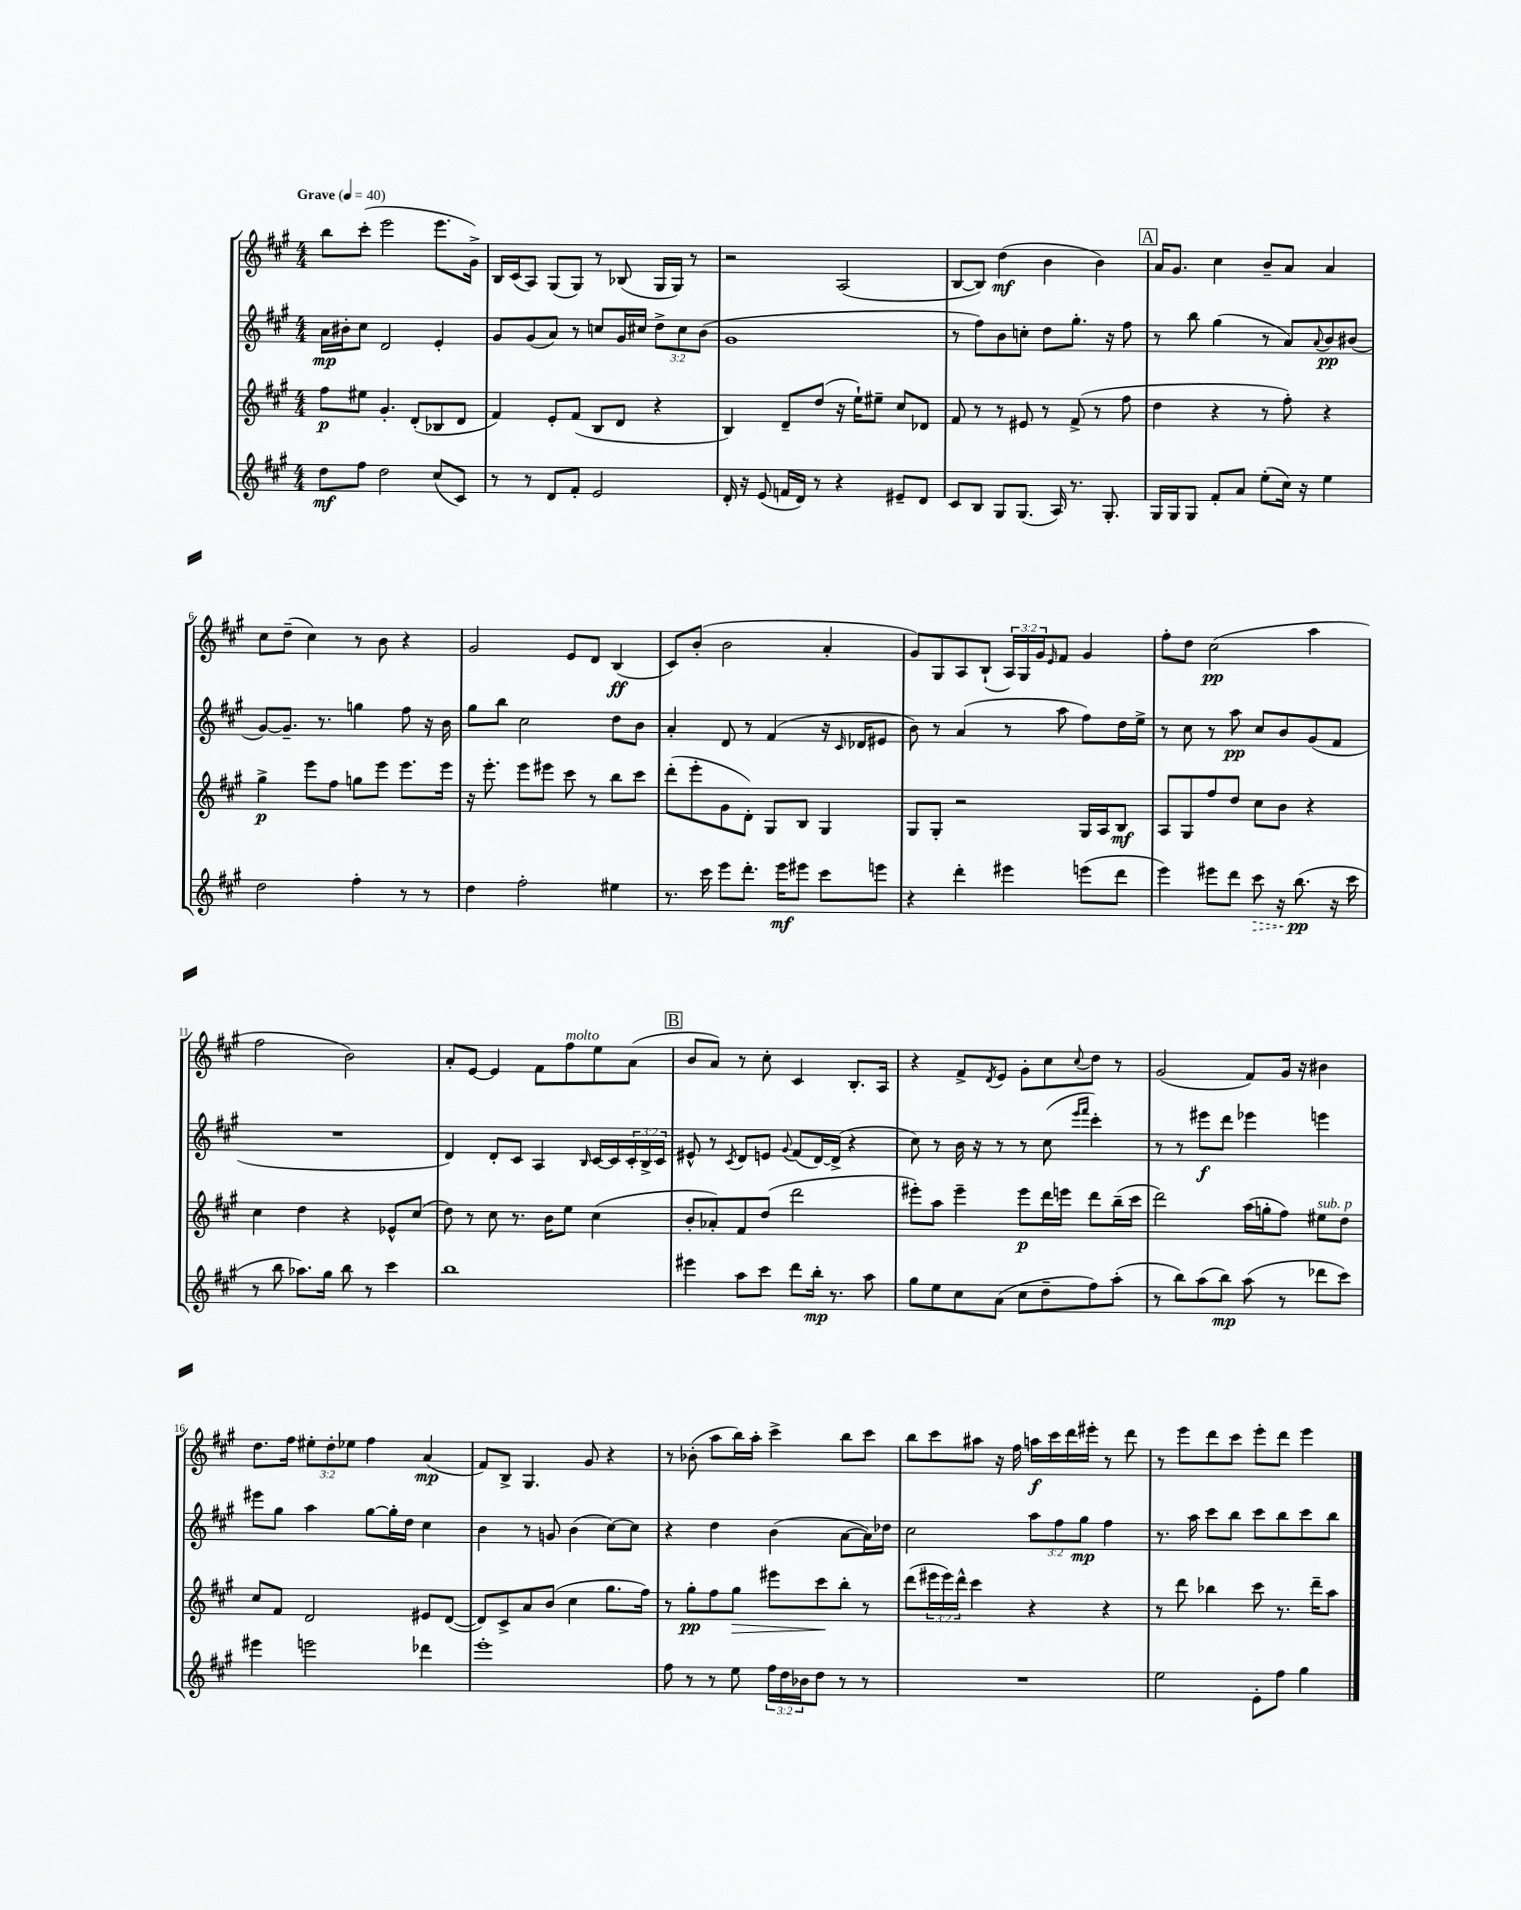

**kern	**kern	**kern	**kern
*staff4	*staff3	*staff2	*staff1
*clefG2	*clefG2	*clefG2	*clefG2
*k[f#c#g#]	*k[f#c#g#]	*k[f#c#g#]	*k[f#c#g#]
*M4/4	*M4/4	*M4/4	*M4/4
*MM40	*MM40	*MM40	*MM40
8dd\L	8ff#\L	16a\LL	8bb\L
.	.	16b#'\J	.
8ff#\J	8ee#\J	8cc#\J	(8ccc#'\J
2dd\	4.g#'/	2d/	2eee\
.	(8d'/L	.	.
(8cc#/L	8B-/	4e'/	8.eee\L
8c#/J)	8d/J	.	.
.	.	.	16g#^\Jk)
=	=	=	=
8r	4f#/)	8g#/L	16B/LL
.	.	.	(16c#/J
8r	.	(8g#/	8A/J)
8d/L	8e'/L	8a/J)	(8G#/L
8f#'/J	(8f#/J	8r	8G#/J)
2e/	8B/L	8cc/L	8r
.	8d/J	16g#/L	(8B-/
.	.	16cc#/JJ	.
.	4r	12dd^\L	16G#/LL
.	.	.	16G#/JJ)
.	.	12cc#\	.
.	.	.	8r
.	.	(12b\J	.
=	=	=	=
16d'/	4B/)	1g#	2r
16r	.	.	.
(8e/	.	.	.
16f/LL	8d~/L	.	.
16d/JJ)	.	.	.
8r	(8dd/J	.	.
4r	16r	.	(2A/
.	16ee`\LK)	.	.
.	8ee#~\J	.	.
8e#~/L	8cc#/L	.	.
8d/J	8d-/J	.	.
=	=	=	=
8c#/L	8f#/	8r	[8B/L
8B/J	8r	8ff#\L)	8B/]J)
8G#/L	8r	8b\	(4dd\
(8.G#/J	8e#/	8cc'\J	.
.	8r	8dd\L	4b\
16A/)	.	.	.
8.r	(8f#^/	8.gg#'\J	.
.	8r	.	4b\)
8.G#'/	.	16r	.
.	8ff#\	8ff#\	.
=	=	=	=
16G#/LL	4dd\	8r	16a/LK
16G#/J	.	.	8.g#/J
8G#/J	.	8bb\	.
8f#'/L	4r	(4gg#\	4cc#\
8a/J	.	.	.
(8ee'\L	8r	8r	8b~/L
16cc#\Jk)	8ff#'\)	8a/L)	8a/J
16r	.	.	.
.	.	8qqa/	.
4ee\	4r	8b/	4a/
.	.	(8b#/J	.
=	=	=	=
2dd\	4gg#^\	[8g#/L)	8cc#\L
.	.	8.g#~/]J	(8dd~\J
.	8eee\L	.	4cc#\)
.	.	8.r	.
.	8ff#\J	.	.
4ff#'\	8gg\L	4gg\	8r
.	8eee\J	.	8b\
8r	8.eee\L	8ff#\	4r
8r	.	16r	.
.	16eee\Jk	16b\	.
=	=	=	=
4dd\	16r	8gg#\L	2g#/
.	8.eee'\	.	.
.	.	8bb\J	.
2ff#'\	8eee\L	2cc#\	.
.	8eee#\J	.	.
.	8ccc#\	.	8e/L
.	8r	.	8d/J
4ee#\	8bb\L	8dd\L	(4B/
.	8ccc#\J	8b\J	.
=	=	=	=
8.r	(8ddd'\L	4a'/	8c#/L)
.	8eee'\	.	(8b'/J
16ccc#\	.	.	.
8eee\L	8g#\	8d/	2b\
8.ddd'\J	8d'\J)	8r	.
.	8G#/L	(4f#/	.
16eee\LK	.	.	.
8eee#\J	8B/J	.	.
8ccc#\L	4G#/	16r	4a'/
.	.	16qqc#/	.
.	.	16d-/LK	.
8eee\J	.	8e#/J	.
=	=	=	=
4r	8G#/L	8b\)	8g#/L)
.	8G#'/J	8r	8G#/
4ddd'\	2r	(4a/	8A/
.	.	.	(8B`/J
4eee#\	.	8r	24A/LL)
.	.	.	24G#/
.	.	.	24g#/J
.	.	.	16qqe/
.	.	8aa\	8f#/J
(8eee\L	16G#/LL	8ff#\L)	4g#/
.	16A/J	.	.
8ddd\J	8B/J	16dd\L	.
.	.	16ee^\JJ	.
=	=	=	=
4eee\)	8A/L	8r	8ff#'\L
.	8G#/	8cc#\	8dd\J
8eee#\L	8ff#/	8r	(2cc#\
8ddd\J	8dd/J	8aa\	.
8ccc#\	8cc#\L	8cc#/L	.
16r	8b\J	8b/	.
(8.bb\	.	.	.
.	4r	(8g#/	4aa\
16r	.	8f#/J	.
16ccc#\	.	.	.
=	=	=	=
8r	4cc#\	1r	2ff#\
8bb\	.	.	.
8.aa-\L)	4dd\	.	.
16gg#\Jk	.	.	.
8bb\	4r	.	2b\)
8r	.	.	.
4ccc#\	8e-^^/L	.	.
.	(8cc#/J	.	.
=	=	=	=
1bb	8dd\)	4d/)	8a'/L
.	8r	.	[8e/J
.	8cc#\	8d'/L	4e/]
.	8.r	8c#/J	.
.	.	4A/	8f#\L
.	16b\LK	.	.
.	8ee\J	.	8ff#\
.	.	16qqB/	.
.	(4cc#\	[16c#/LL	8ee\
.	.	16c#/]	.
.	.	24c#'/	(8a\J
.	.	24B^/	.
.	.	24c#/JJ	.
=	=	=	=
4eee#\	8b'/L	8e#^^/	8b/L
.	8a-'/)	8r	8a/J)
.	.	8qc#/	.
8aa\L	8f#/	8d/L	8r
8ccc#\J	(8dd/J	8e/J	8cc#'\
.	.	8qqg#/	.
8ddd\L	2ddd\	(8f#/L	4c#/
16bb'\Jk	.	[16d/L)	.
8.r	.	(16d^/]JJ	.
.	.	4r	8.B'/L
8aa\	.	.	.
.	.	.	16A/Jk
=	=	=	=
8gg#\L	8eee#'\L)	8cc#\)	4r
8ee\	8aa\J	8r	.
8cc#\	4eee#~\	16b\	8f#^/L
.	.	16r	.
.	.	.	8qd/
(8a\J	.	8r	8e/J
8cc#\L	8eee#\L	8r	8g#'\L
8dd~\	16ddd\L	(8cc#\	8cc#\
.	16eee\JJ	.	.
.	.	16qqeee/LL	.
.	.	16qqfff#/JJ	8qqcc#/
8ff#\)	8ddd\L	4ccc#'\)	8dd\J
(8aa'\J	(16bb~\L	.	8r
.	16ccc#\JJ	.	.
=	=	=	=
8r	2ddd\)	8r	(2g#/
8bb\L)	.	8r	.
(8aa\	.	8eee#\L	.
8bb\J)	.	8ddd\J	.
(8aa\	(16aa\LL	4eee-\	8f#/L)
.	16gg'\J	.	.
8r	8ff#\J)	.	16g#/Jk
.	.	.	16r
8ddd-\L	8ee#\L	4eee\	4b#\
8ccc#\J)	8dd\J	.	.
=	=	=	=
4eee#\	8cc#/L	8eee#\L	8.dd\L
.	8f#/J	8gg#\J	.
.	.	.	16ff#\Jk
2eee\	2d/	4aa\	12ee#'\L
.	.	.	12dd'\
.	.	.	12ee-\J
.	.	[8gg#\L	4ff#\
.	.	16gg#'\]L	.
.	.	16dd\JJ	.
4ddd-\	8e#/L	4cc#\	(4a/
.	([8d/J	.	.
=	=	=	=
1eee'	8d/]L)	4b\	8f#/L)
.	8c#^/	.	8B^/J
.	8a/	8r	4.G#/
.	(8b/J	8g/	.
.	4cc#\	(4b\	.
.	.	.	8g#/
.	8.gg#\L	[8cc#\L)	4r
.	.	8cc#\]J	.
.	16ff#\Jk)	.	.
=	=	=	=
8ff#\	8r	4r	8r
8r	8gg#'\L	.	(8b-'\
8r	8ff#\	4dd\	8aa\L
8ee\	8gg#\J	.	16bb\L)
.	.	.	16aa'\JJ
24ff#\LL	8eee#\L	(4b\	4ccc#^\
24dd\	.	.	.
24b-\J	.	.	.
8dd\J	8ccc#\	.	.
8r	8bb'\J	[8a\L	8bb\L
8r	8r	16a\]L)	8ccc#\J
.	.	16dd-\JJ	.
=	=	=	=
1r	(8ddd\L	2cc#\	8bb\L
.	24eee#\L	.	8ccc#\
.	24eee#\)	.	.
.	24ddd^^\JJ	.	.
.	4ccc#\	.	8aa#\J
.	.	.	16r
.	.	.	16ff#\
.	4r	12aa\L	16aa\LL
.	.	.	16ccc#\
.	.	12ff#\	.
.	.	.	16ddd\
.	.	12gg#\J	.
.	.	.	16eee#'\JJ
.	4r	4ff#\	8r
.	.	.	8ddd\
=	=	=	=
2ee\	8r	8.r	8r
.	8ddd\	.	8eee\L
.	.	16aa\	.
.	4bb-\	8ccc#\L	8ddd\
.	.	8bb\J	8ccc#\J
8e'\L	8ccc#\	8ccc#\L	8eee'\L
8ff#\J	8.r	8bb\	8ddd\J
4gg#\	.	8ccc#\	4eee\
.	16ddd~\LK	.	.
.	8aa\J	8bb\J	.
==	==	==	==
*-	*-	*-	*-
